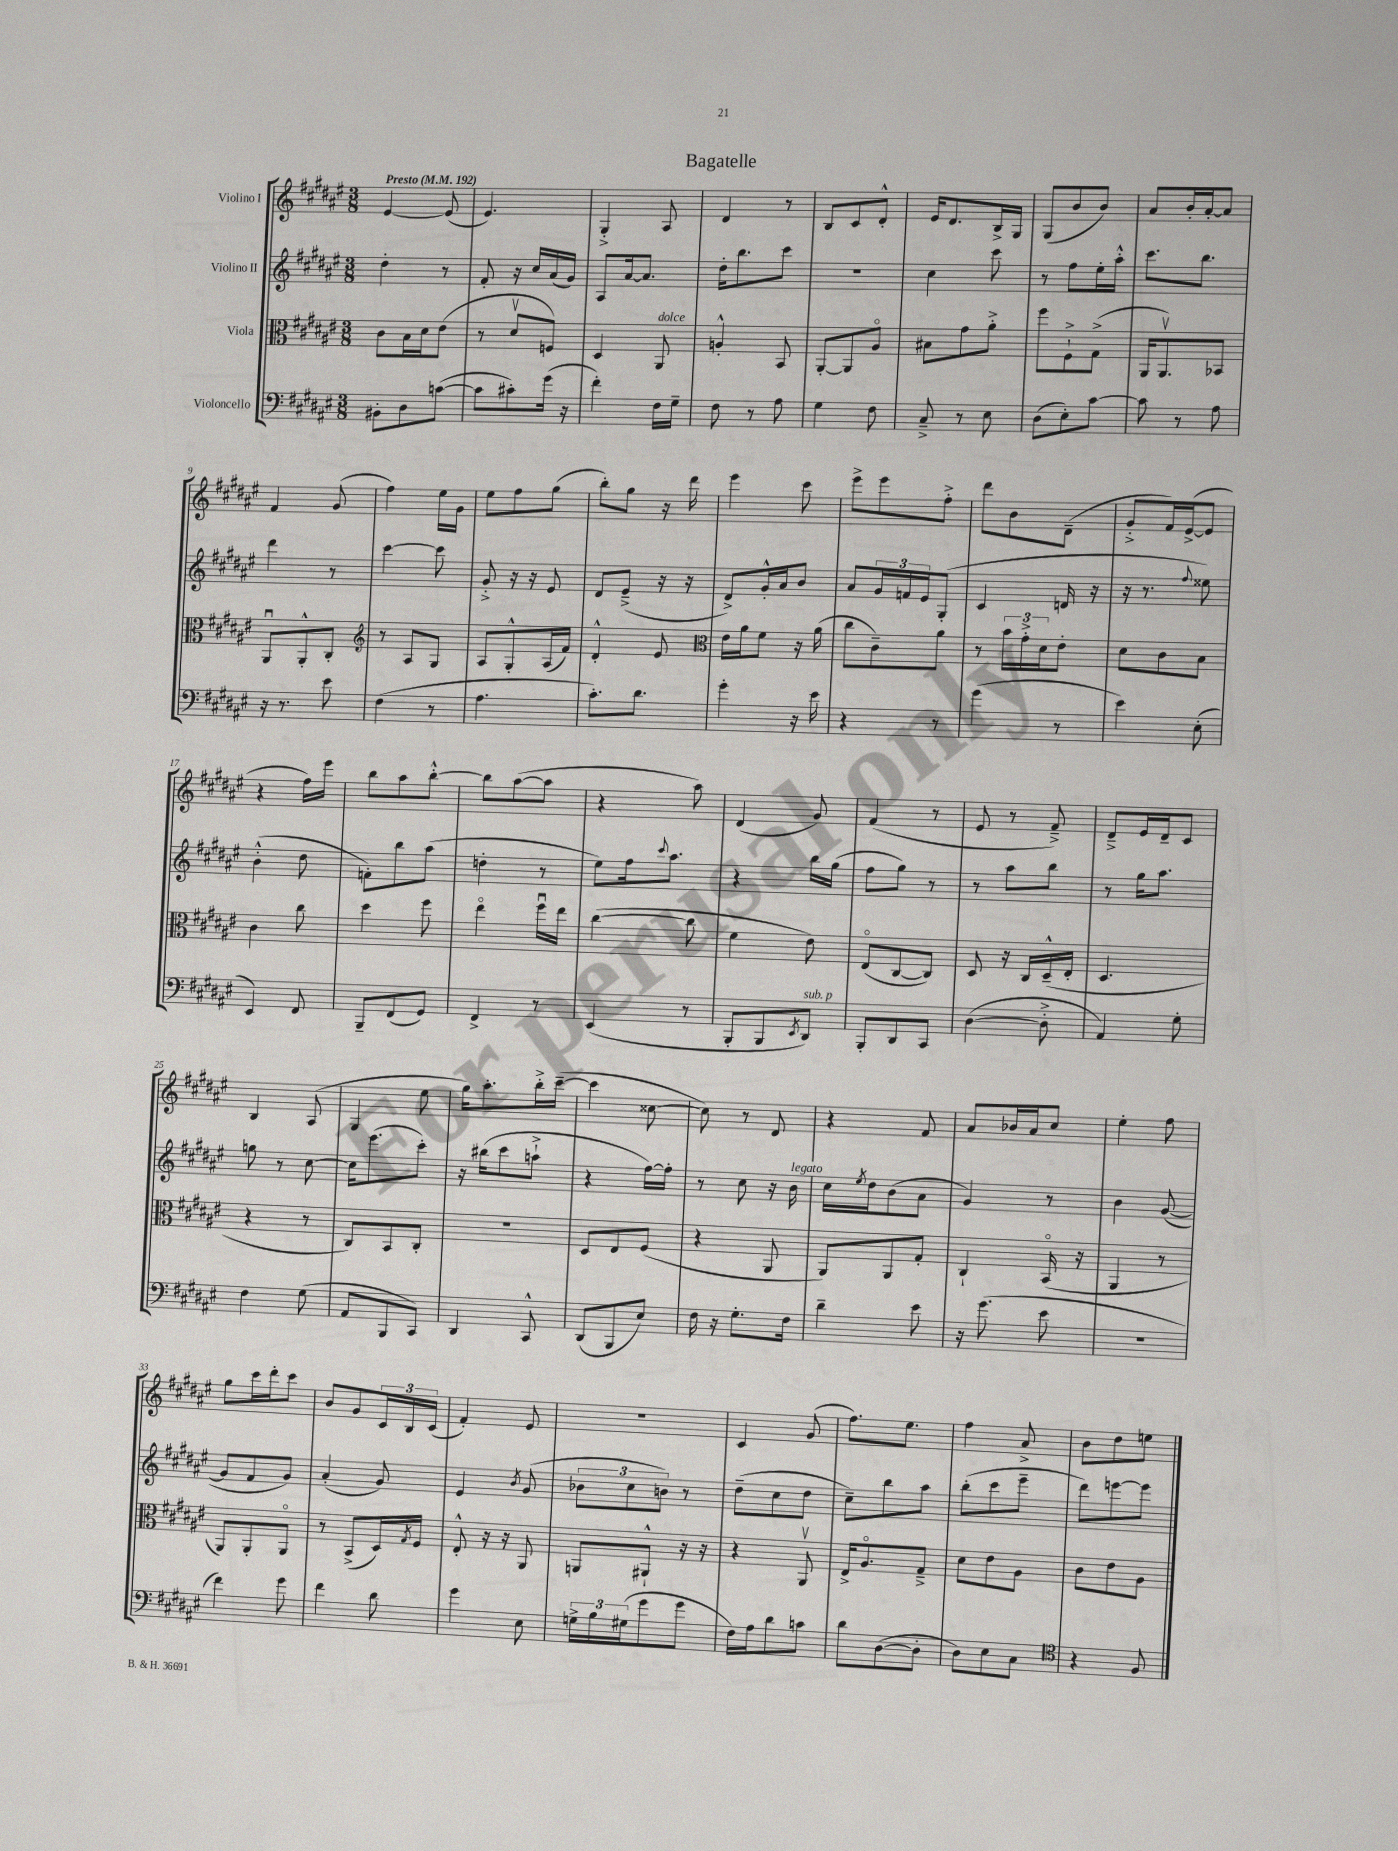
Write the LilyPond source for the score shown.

\header { title = "Bagatelle" }
<<
\new StaffGroup <<
\new Staff = "s0" \with { instrumentName = "Violino I" } {
    \clef treble \key fis \major \numericTimeSignature \time 3/8 \tempo "Presto" 4 = 192
    eis'4~ eis'8( |
    eis'4.) |
    gis4-.-> ais8 |
    dis'4 r8 |
    b8 cis'8 dis'8-.-^ |
    eis'16 dis'8. b16-> gis16 |
    gis8( b'8 b'8) |
    ais'8 b'16-. ais'16~-. ais'8 |
    fis'4 gis'8( |
    fis''4) eis''16 gis'16 |
    eis''8 fis''8 gis''8( |
    b''8-.) gis''8 r16 dis'''16 |
    eis'''4 cis'''8 |
    eis'''8-> eis'''8 fis''8-.-> |
    dis'''8 b'8 dis'8--( |
    gis'8-.-> fis'16) eis'16~->( eis'8 |
    r4 fis''16) eis'''16 |
    b''8 ais''8 b''8~-.-^ |
    b''8 ais''8~( ais''8 |
    r4 ais''8) |
    dis'4( gis'8) |
    fis'4( r8 |
    eis'8 r8 fis'8--->) |
    dis'8---> eis'16 dis'16-- cis'8 |
    b4 ais8( |
    gis4 eis''8 |
    gis''16) ais''8.-. b''16-.-> cis'''16~--( |
    cis'''4 cisis''8~ |
    cisis''8) r8 dis'8 |
    r4 fis'8 |
    ais'8 bes'16 ais'16 cis''8 |
    eis''4-. fis''8 |
    gis''8 cis'''16 dis'''16-. cis'''8 |
    b'8 gis'8 \tuplet 3/2 { cis'16 b16 cis'16( } |
    fis'4-.) eis'8 |
    R4. |
    cis'4 gis'8( |
    fis''8.) eis''8. |
    fis''4 ais'8-> |
    b'8 dis''8 e''8 \bar "|." |
}
\new Staff = "s1" \with { instrumentName = "Violino II" } {
    \clef treble \key fis \major \numericTimeSignature \time 3/8
    dis''4-. r8 |
    fis'8-. r16 cis''16 ais'16( gis'16) |
    ais8 ais'16~ ais'8. |
    dis''16-. b''8. cis'''8 |
    R4. |
    cis''4 cis'''8 |
    r8 fis''8 eis''16-. ais''16-.-^ |
    cis'''8. b''8. |
    dis'''4 r8 |
    cis'''4~ cis'''8 |
    gis'8-.-> r16 r16 eis'8 |
    dis'8 eis'8--->( r16 r16 |
    dis'8->) gis'16-.-^ ais'16 b'8 |
    ais'8 \tuplet 3/2 { gis'16 f'16 eis'16 } gis8-.( |
    cis'4 d'16 r16 |
    r16 r8. \appoggiatura { fis''8 } eisis''8) |
    b'4-.-^( dis''8 |
    f'8-.) b''8 ais''8( |
    d''4-. r8 |
    eis''8) fis''16 \appoggiatura { cis'''8 } ais''8. |
    r4 b''16 gis''16( |
    fis''8 gis''8) r8 |
    r8 ais''8 b''8 |
    r8 gis''16 ais''8. |
    g''8 r8 cis''8~ |
    cis''16 eis'''8.( cis'''8-.) |
    r16 bis''16( cis'''8 a''8-!-> |
    r4 fis''16~) fis''16-. |
    r8 cis''8 r16 b'16^\markup { \italic "legato" } |
    cis''16 \acciaccatura { eis''8 } dis''16 b'8( ais'8 |
    gis'4) r8 |
    b'4 gis'8~( |
    gis'8 fis'8 gis'8) |
    ais'4-.( gis'8) |
    eis'4 \acciaccatura { b'8 } gis'8( |
    \tuplet 3/2 { bes'8 cis''8 b'8) } r8 |
    dis''8--( cis''8 dis''8 |
    cis''8--) b''8 ais''8 |
    b''8-.( cis'''8 eis'''8-- |
    dis'''8) e'''8~ e'''8 \bar "|." |
}
\new Staff = "s2" \with { instrumentName = "Viola" } {
    \clef alto \key fis \major \numericTimeSignature \time 3/8
    cis'8 b16 dis'16 eis'8( |
    r8 dis'8\upbow f8) |
    dis4 ais,8^\markup { \italic "dolce" } |
    a4-.-^ b,8 |
    ais,8~-. ais,8 ais8\flageolet |
    bis8 gis'8 ais'8-.-> |
    fis''8 fis8-!-> gis8->( |
    ais,16 ais,8.\upbow) bes,8 |
    ais,8\downbow ais,8-.-^ cis8-. |
    \clef treble r8 ais8 gis8 |
    ais8 gis8-.-^ ais16( fis'16) |
    dis'4-.-^ eis'8 |
    \clef alto eis'16 ais'16 fis'8 r16 ais'16( |
    cis''8 cis'8--) ais'8 |
    r8 \tuplet 3/2 { b'16 gis'16-.-> dis'16 } eis'8-. |
    dis'8 cis'8 b8 |
    cis'4 cis''8 |
    dis''4 fis''8 |
    eis''4\flageolet fis''16\downbow eis''16 |
    cis''4~( cis''8 |
    fis'4 eis'8) |
    eis8\flageolet( cis8~ cis8) |
    dis8 r16 cis16 dis16---^( eis16-. |
    dis4. |
    r4 r8 |
    cis8) b,8 cis8-. |
    R4. |
    dis8 eis8 fis8( |
    r4 ais,8 |
    ais,8) ais,8 gis8-. |
    cis4-! b,16\flageolet( r16 |
    ais,4 r8 |
    ais,8) ais,8-. ais,8\flageolet |
    r8 b,8->( dis16) \acciaccatura { gis8 } fis16 |
    eis8-.-^ r16 r16 ais,8 |
    a,8 ais,8-!-^ r16 r16 |
    r4 ais,8\upbow |
    eis16-> ais8.\flageolet gis8---> |
    dis'8 eis'8 ais8 |
    cis'8 eis'8 ais8 \bar "|." |
}
\new Staff = "s3" \with { instrumentName = "Violoncello" } {
    \clef bass \key fis \major \numericTimeSignature \time 3/8
    bis,8-. dis8 c'8~( |
    c'8 cis'8-.) gis'16( r16 |
    fis'4-.) fis16 gis16-- |
    fis8 r8 ais8 |
    gis4 fis8 |
    cis8---> r8 eis8 |
    dis8( eis8-.) cis'8~ |
    cis'8 r8 ais8 |
    r16 r8. eis'8 |
    fis4( r8 |
    ais4. |
    cis'8.-.) dis'8. |
    gis'4-. r16 eis'16 |
    r4 r8 |
    gis'4( r8 |
    eis'4) eis8-.( |
    eis,4) fis,8 |
    b,,8-- fis,8( gis,8) |
    fis,4-> r8 |
    eis,4( r8 |
    b,,8-. b,,8 \acciaccatura { eis,8 } dis,8^\markup { \italic "sub. p" }) |
    b,,8-. dis,8 cis,8 |
    dis4~( dis8-.-> |
    ais,4) gis8-. |
    fis4 gis8( |
    ais,8 b,,8 cis,8) |
    dis,4 cis,8-^ |
    dis,8( b,,8 eis8) |
    fis16 r16 gis8.-. fis16 |
    dis'4-- eis'8 |
    r16 gis'8.( eis'8 |
    R4. |
    fis'4) gis'8 |
    fis'4 dis'8 |
    gis'4 eis8 |
    \tuplet 3/2 { g16-> b16 gis16( } gis'8 gis'8 |
    fis16) ais16 dis'8 c'8 |
    dis'8 dis8~( dis8-. |
    dis8) eis8 cis8 |
    \clef tenor r4 fis8 \bar "|." |
}
>>
>>
